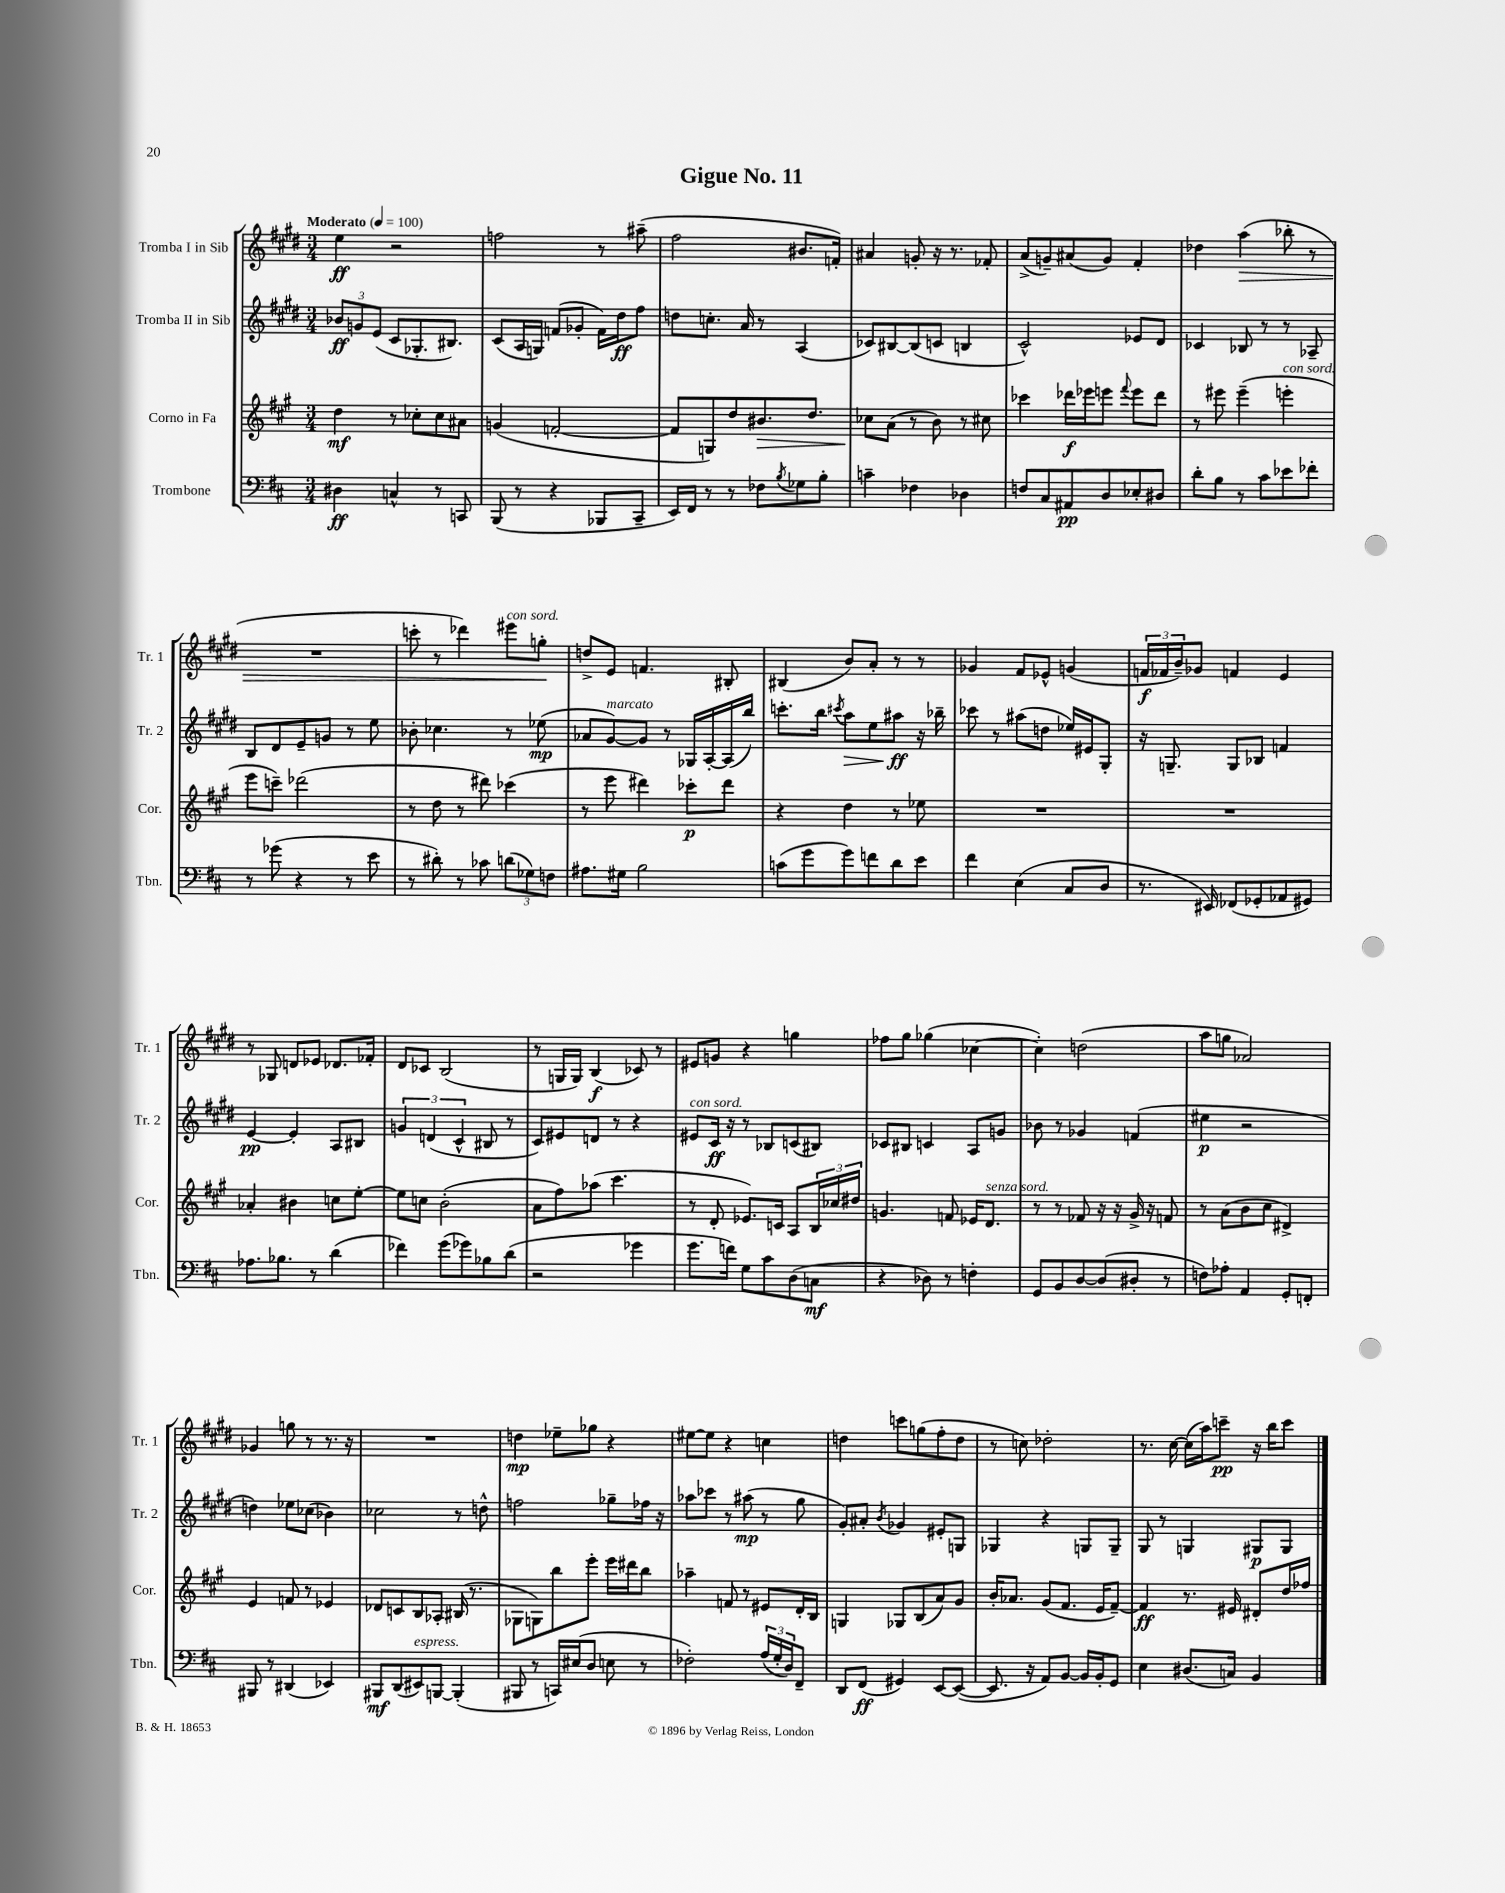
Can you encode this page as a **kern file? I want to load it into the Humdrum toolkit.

**kern	**kern	**kern	**kern
*staff4	*staff3	*staff2	*staff1
*clefF4	*clefG2	*clefG2	*clefG2
*k[f#c#]	*k[f#c#g#]	*k[f#c#g#d#]	*k[f#c#g#d#]
*M3/4	*M3/4	*M3/4	*M3/4
*MM100	*MM100	*MM100	*MM100
4D#\	4dd\	12b-/L	4ee\
.	.	12g/	.
.	.	(12e/J	.
4C^^/	8r	8c#/L	2r
.	8cc-'\L	8.G-'/	.
8r	8cc-\	.	.
.	.	8.B#/J)	.
8CC/	8a#\J	.	.
=	=	=	=
(8BBB/	(4g/	(8c#/L	2ff\
8r	.	16A/L	.
.	.	16G/JJ)	.
4r	[2f'/	(8f/L	.
.	.	8g-'/J	.
8BBB-/L	.	16f\LL)	8r
.	.	16dd#\J	.
8CC#~/J	.	8ff#\J	(8aa#~\
=	=	=	=
16EE/LL)	8f/]L	8dd\L	2ff#\
16FF#/JJ	.	.	.
8r	8G/)	8.cc'\J	.
8r	8dd/	.	.
.	.	16a/	.
8F-\L	8.b#/	8r	.
8qB/	.	.	.
8G-\	.	(4A/	8.b#/L
.	8.dd/J	.	.
8B'\J	.	.	.
.	.	.	16f'/Jk)
=	=	=	=
4c~\	8cc-\L	8c-/L)	4a#/
.	(8a\J	[8B#/	.
4F-\	8r	(8B#/]	8g'/
.	8b\)	8c/J	16r
.	.	.	8.r
4D-\	8r	4B/	.
.	8cc#\	.	8f-'/
=	=	=	=
8F/L	4ccc-\	2c#^^/)	(8a^/L
8C#/	.	.	8g~/)
8AA#/	16ddd-\LL	.	(8a#/
.	16eee-\J	.	.
8D/	8eee\J	.	8g/J)
.	8qqfff#/	.	.
8E-'/	8eee\L	8e-/L	4f#'/
8D#/J	8ddd-\J	8d#/J	.
=	=	=	=
8d'\L	8r	4c-/	4dd-\
8B\J	8eee#\	.	.
8r	(4eee#~\	8B-/	(4aa\
8c#\L	.	8r	.
8e-\	4eee'\	8r	8bb-'\
8f-'\J	.	8A-~/	8r
=	=	=	=
8r	8eee\L	8B/L	2.r
(8g-\	8ccc~\J)	8d#/	.
4r	(2ddd-\	8e~/	.
.	.	8g/J	.
8r	.	8r	.
8e\	.	8ee\	.
=	=	=	=
8r	8r	8b-'\	8ccc'\
8d#'\)	8dd\	4.cc-\	8r
8r	8r	.	4ddd-\)
8c-\	8ddd#\)	.	.
(12d\L	(4ccc-\	8r	8eee#\L
12G-\)	.	.	.
.	.	(8ee-\	8gg'\J
12F\J	.	.	.
=	=	=	=
8.A#\L	8r	8a-/L	8dd^/L
.	8eee\	[8g#/)	8e/J
16G#\Jk	.	.	.
2B\	4ddd#\)	8g#/]J	4.f/
.	.	8r	.
.	8ccc-'\L	16G-/LL	.
.	.	[16A'/	.
.	8ddd#\J	(16A/]	8B#'/
.	.	16bb/JJ)	.
=	=	=	=
(8c\L	4r	8.ccc'\L	(4B#/
8g\	.	.	.
.	.	16bb\Jk	.
.	.	8qccc#/	.
8g\)	4dd\	8aa\L	8b/L)
8f\	.	8ee\	8a'/J
8d\	8r	8aa#\J	8r
8e\J	8ee-\	16r	8r
.	.	16bb-~\	.
=	=	=	=
4f#\	2.r	8ccc-\	4g-/
.	.	8r	.
(4E\	.	(8aa#\L	8f#/L
.	.	8dd\J	8e-^^/J
8C#/L	.	16ee-/LL)	(4g/
.	.	16e#/J	.
8D/J	.	8G#'/J	.
=	=	=	=
8.r	2.r	16r	24f/LL
.	.	.	24f-/
.	.	8.G~/	.
.	.	.	24b~/J)
.	.	.	8g-/J
16EE#/)	.	.	.
(8FF-/L	.	8G/L	4f/
8GG-'/	.	8B-/J	.
8AA-/	.	4f/	4e/
8GG#/J)	.	.	.
=	=	=	=
8.A-\L	4a-'/	[4e/	8r
.	.	.	8G-/
8.B-\J	.	.	.
.	4b#\	4e'/]	8d/L
8r	.	.	8e-/J
(4d\	8cc\L	8A/L	8.d-/L
.	[8ee'\J	8B#/J	.
.	.	.	16f-'/Jk
=	=	=	=
4f-\)	8ee\]L	6g/	8d#/L
.	8cc\J	.	8c-/J
.	.	(6d/	.
(8g\L	(2b'\	.	(2B/
.	.	6c#^^/	.
8g-\)	.	.	.
8B-\	.	8B#/	.
(8d\J	.	8r	.
=	=	=	=
2r	8a\L	8c#/L)	8r
.	8ff#\)	8e#/	16G/LL
.	.	.	16G/JJ)
.	(8aa-\J	8d/J	(4B/
.	4.ccc#\	8r	.
4g-\	.	4r	8c-/)
.	.	.	8r
=	=	=	=
8.g\L	8r	8e#/L	8e#/L
.	8d'/	16c#/Jk	8g/J
16f\Jk)	.	16r	.
8G\L	8.e-/L)	8r	4r
8c#\	.	8B-/L	.
.	16c/Jk	.	.
(8D\	8A/L	(8c/	4gg\
8C\J	24B/L	8B#/J)	.
.	24cc-/	.	.
.	24dd#/JJ	.	.
=	=	=	=
4r	4.g/	8c-/L	8ff-\L
.	.	8B#/J	8gg#\J
8D-\)	.	4c/	(4gg-\
8r	8f/	.	.
4F'\	16e-/LK	8A/L	[4cc-\
.	8.d/J	.	.
.	.	8g/J	.
=	=	=	=
8GG/L	8r	8b-\	4cc-'\])
8BB/	8r	8r	.
[8D/	8f-/	4g-/	(2dd\
(8D/]	16r	.	.
.	16r	.	.
8D#'/J	16g#^/	(4f/	.
.	16r	.	.
8r	8f/	.	.
=	=	=	=
8F\L)	8r	4ee#\	8aa\L
8A-'\J	(8a\L	.	8gg\J
4AA/	8b\	2r	2a-/)
.	8cc#\J	.	.
8GG'/L	4d#^/)	.	.
8FF'/J	.	.	.
=	=	=	=
8BBB#/	4e/	4dd\)	4g-/
8r	.	.	.
(4DD#/	8f/	8ee-\L	8gg\
.	8r	(8cc-\J	8r
4EE-/)	4e-/	4b-\)	8.r
.	.	.	16r
=	=	=	=
8BBB#/L	8d-/L	2cc-\	2.r
(8DD/	8c/	.	.
8EE#/)	8B/	.	.
[8BBB/J	8A-'/J	.	.
(4BBB'/]	(16B#/	8r	.
.	8.r	.	.
.	.	8dd^^\	.
=	=	=	=
8BBB#/	8G-\L	2ff\	4dd\
8r	8G\)	.	.
16CC/LL)	8bb\	.	8ee-~\L
(16E#/J	.	.	.
8D/J	8eee'\J	.	8gg-\J
8E\	16eee\LL	8gg-~\L	4r
.	16ddd#\J	.	.
8r	8bb\J	16ff-\Jk	.
.	.	16r	.
=	=	=	=
2F-'\)	4aa-~\	8aa-\L	[8ee#\L
.	.	8ccc-\J	8ee#\]J
.	8f/	8r	4r
.	8r	(8aa#\	.
(24A/LL	8e#/L	8r	4cc\
24G'/	.	.	.
24D/J)	.	.	.
8FF#~/J	16d'/L	8gg#\	.
.	16B/JJ	.	.
=	=	=	=
8DD/L	4G/	8g#'/L)	4dd\
(8FF#/J	.	8a#'/J	.
.	.	8qb/	.
4GG#/)	8G-/L	4g-/	8ccc\L
.	(8B/	.	(8gg\
[8EE/L	8a/)	8e#'/L	8ff#'\
(8EE/_J	8g#/J	8G/J	8dd\J
=	=	=	=
8.EE/]	16b'/LK	4G-/	8r
.	8.a-/J	.	.
.	.	.	8cc\)
16r	.	.	.
8AA/L)	(8g#/L	4r	2dd-'\
[8BB/J	8.f#/J	.	.
16BB/]LL	.	8G/L	.
16BB'/J	16e/LK	.	.
8GG/J	[8f#~/J)	8G~/J	.
=	=	=	=
4E\	4f#/]	8G#/	8.r
.	.	8r	.
.	.	.	[16cc#\
(8.D#/L	8.r	4G/	(16cc#\]LL
.	.	.	16aa\J)
.	.	.	8ccc~\J
16C/Jk)	16e#/	.	.
4BB/	8d#'/L	8G#/L	16r
.	.	.	16bb\LK
.	16dd/L	8G#/J	8ccc\J
.	16ff-/JJ	.	.
==	==	==	==
*-	*-	*-	*-
